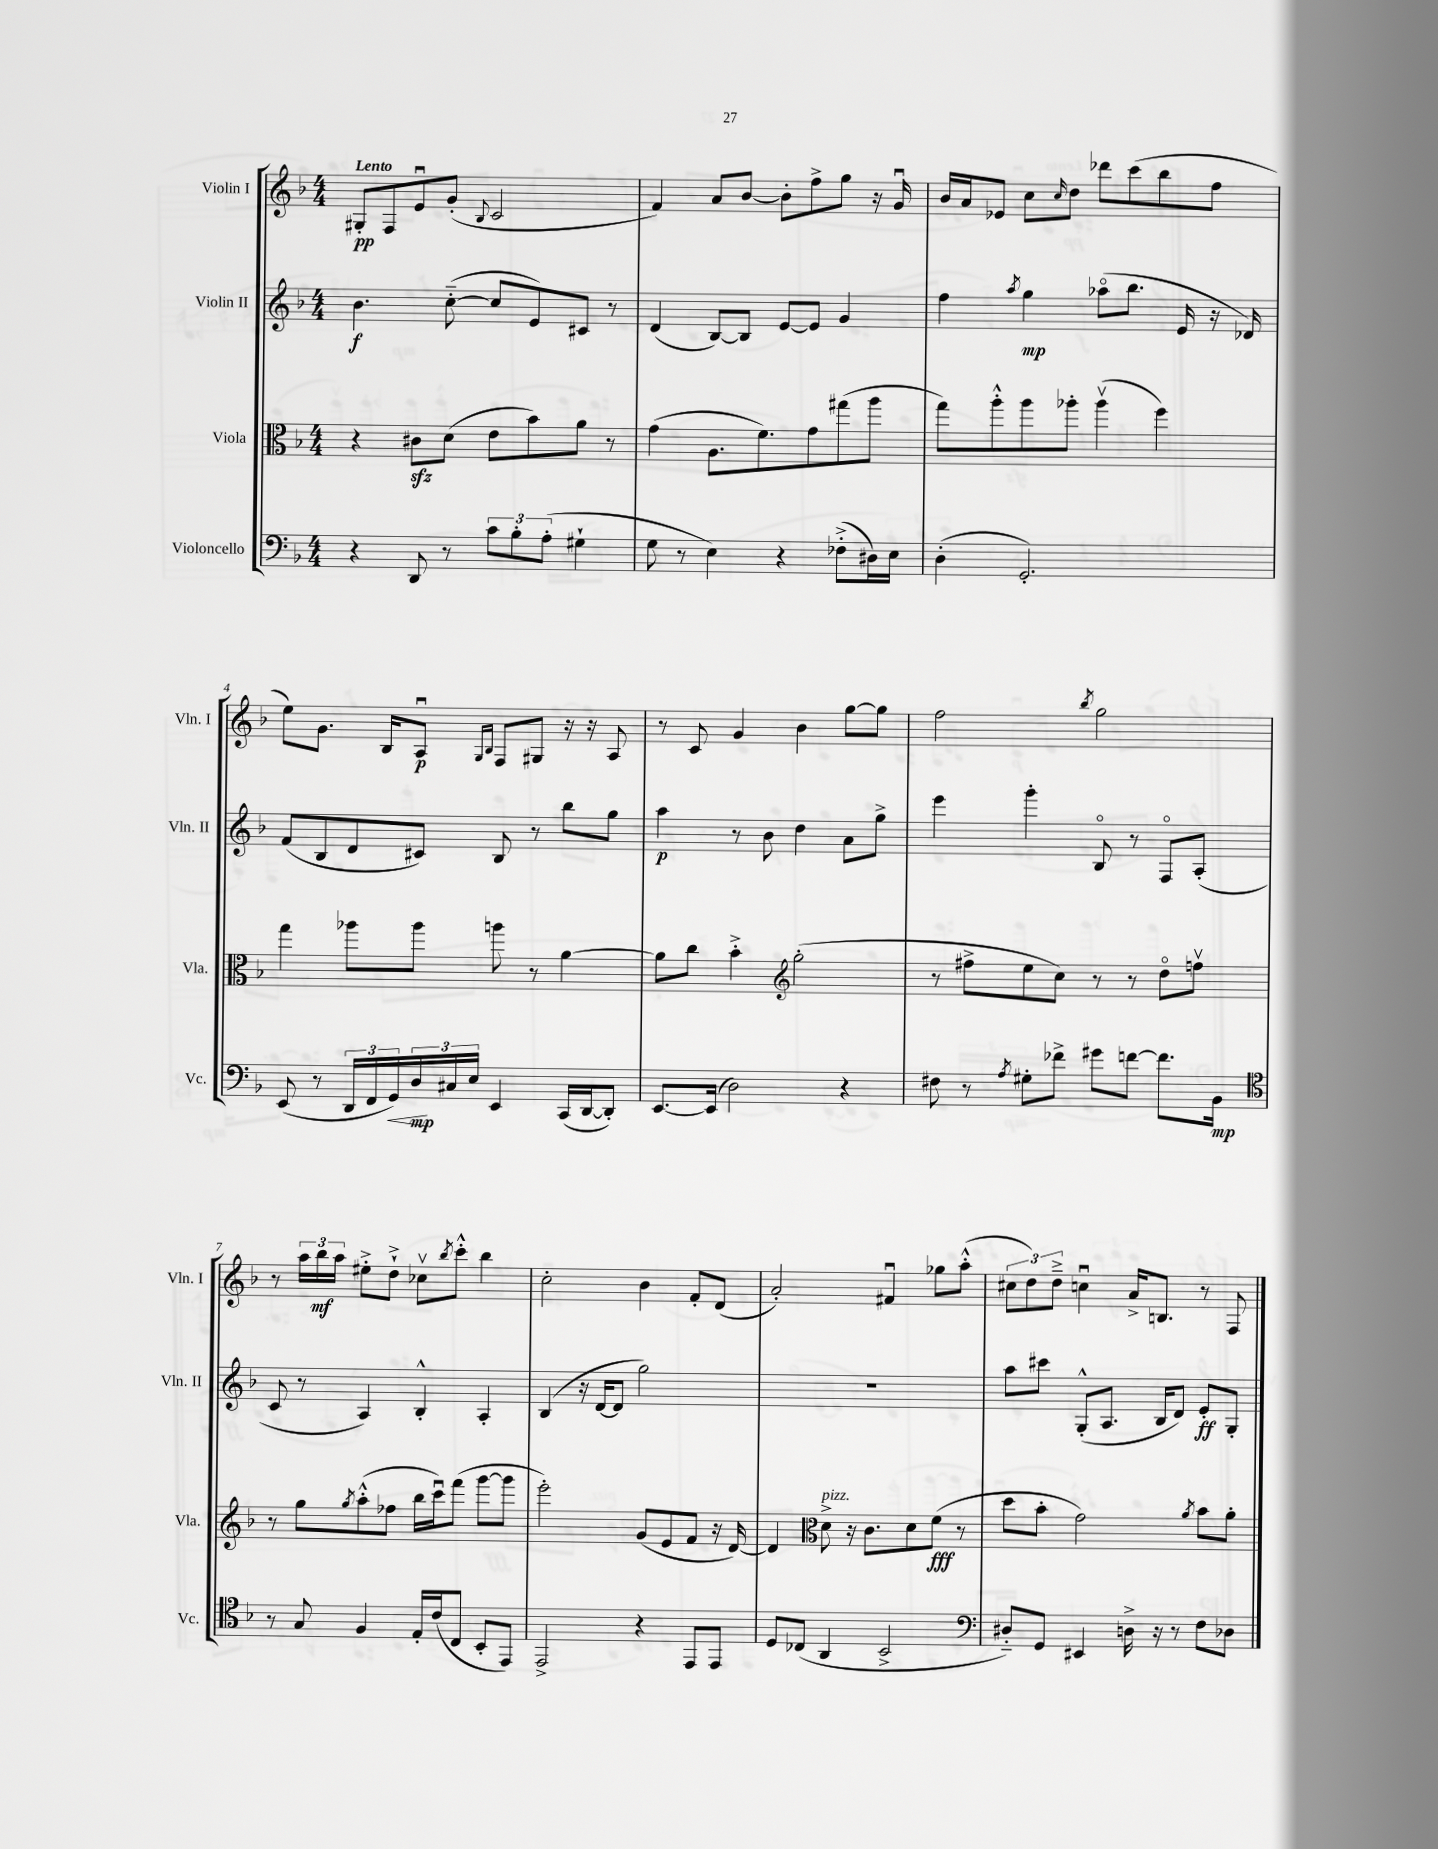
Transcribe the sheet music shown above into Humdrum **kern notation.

**kern	**kern	**kern	**kern
*staff4	*staff3	*staff2	*staff1
*clefF4	*clefC3	*clefG2	*clefG2
*k[b-]	*k[b-]	*k[b-]	*k[b-]
*M4/4	*M4/4	*M4/4	*M4/4
4r	4r	4.b-	8G#'
.	.	.	8F
8DD	8c#	.	8eu
8r	(8d	([8cc'~	(8g'
.	.	.	8qqB-
12c	8e	8cc]	2c
12B-'	.	.	.
.	8b-)	8e)	.
(12A'	.	.	.
4G#`	8a	8c#	.
.	8r	8r	.
=	=	=	=
8G	(4g	(4d	4f)
8r	.	.	.
4E)	8.A	[8B-)	8a
.	.	8B-]	[8b-
.	8.f)	.	.
4r	.	[8e	8b-']
.	8g	8e]	8ff^
(8F-'^	(8gg#	4g	8gg
16D#)	8aa	.	16r
16E	.	.	16gu
=	=	=	=
(4D'	8gg)	4ff	16b-
.	.	.	16a
.	8aa'^^	.	8e-
.	.	8qaa	.
2.GG')	8aa	4gg	8cc
.	.	.	16qqcc
.	8aa-'	.	8dd
.	(4aa-v	(8aa-o	8ddd-
.	.	8.bb-	(8ccc
.	4ff)	.	8bb-
.	.	16e	.
.	.	16r	8ff
.	.	16d-)	.
=	=	=	=
(8EE	4gg	(8f	8ee)
8r	.	8B-	8.g
24DD	8aa-	8d	.
24FF	.	.	.
.	.	.	16B-
24GG)	.	.	.
24D	8aa-	8c#)	8Au
24C#	.	.	.
24E	.	.	.
.	.	.	16qqG
.	.	.	16qqB-
4EE	8aa	8B-	8F
.	8r	8r	8G#
(16CC	[4a	8bb-	16r
[16DD	.	.	16r
8DD'])	.	8gg	8A
=	=	=	=
[8.EE	8a]	4aa	8r
.	8cc	.	8c
(16EE]	.	.	.
2D)	4b-'^	8r	4g
.	.	8b-	.
*	*clefG2	*	*
.	(2gg'	4dd	4b-
4r	.	8a	[8gg
.	.	8gg^	8gg]
=	=	=	=
8F#	8r	4eee	2ff
8r	8ff#^	.	.
8qA	.	.	.
8G#'	8ee	4ggg'	.
8f-^	8cc)	.	.
.	.	.	8qbb-
8g#	8r	8B-o	2gg
[8f	8r	8r	.
8.f]	8ddo	8Fo	.
.	8ffv	(8A'	.
16BB-	.	.	.
=	=	=	=
*clefC4	*	*	*
8r	8r	8c	8r
8G	8gg	8r	24aa
.	.	.	24bb-
.	.	.	24aa
.	8qgg	.	.
4F	(8aa'^^	4A)	8ee#'^
.	8ff-	.	8dd`^
16E'	16bb-	4B-'^^	8cc-v
(16c	16cccu)	.	.
.	.	.	8qbb-
8C	(8fff	.	8ccc'^^
8BB-'	[8ggg	4A'	4bb-
8EE)	8ggg]	.	.
=	=	=	=
2EE^	2eee')	(4B-	2cc'
.	.	16r	.
.	.	[16d	.
.	.	8d]	.
4r	(8g	2gg)	4b-
.	8e	.	.
8EE	8f	.	8f'
8EE	16r	.	(8d
.	[16d)	.	.
=	=	=	=
8D	4d]	1r	2a')
(8C-	.	.	.
*	*clefC3	*	*
4AA	8d^	.	.
.	16r	.	.
.	8.c	.	.
2BB-^	.	.	4f#u
.	8d	.	.
.	(8f	.	8gg-
.	8r	.	(8aa'^^
=	=	=	=
*clefF4	*	*	*
8D#'~)	8dd	8aa	12cc#
.	.	.	12dd)
8GG	8b-'	8ccc#	.
.	.	.	12dd~^
4EE#	2g)	(8G'^^	4ccu
.	.	8.A	.
16D^	.	.	16a^
16r	.	16B-	8.B
8r	.	8d)	.
.	8qa	.	.
8F	8b-	8e'	8r
8D-	8a'	8G'	8F
==	==	==	==
*-	*-	*-	*-
